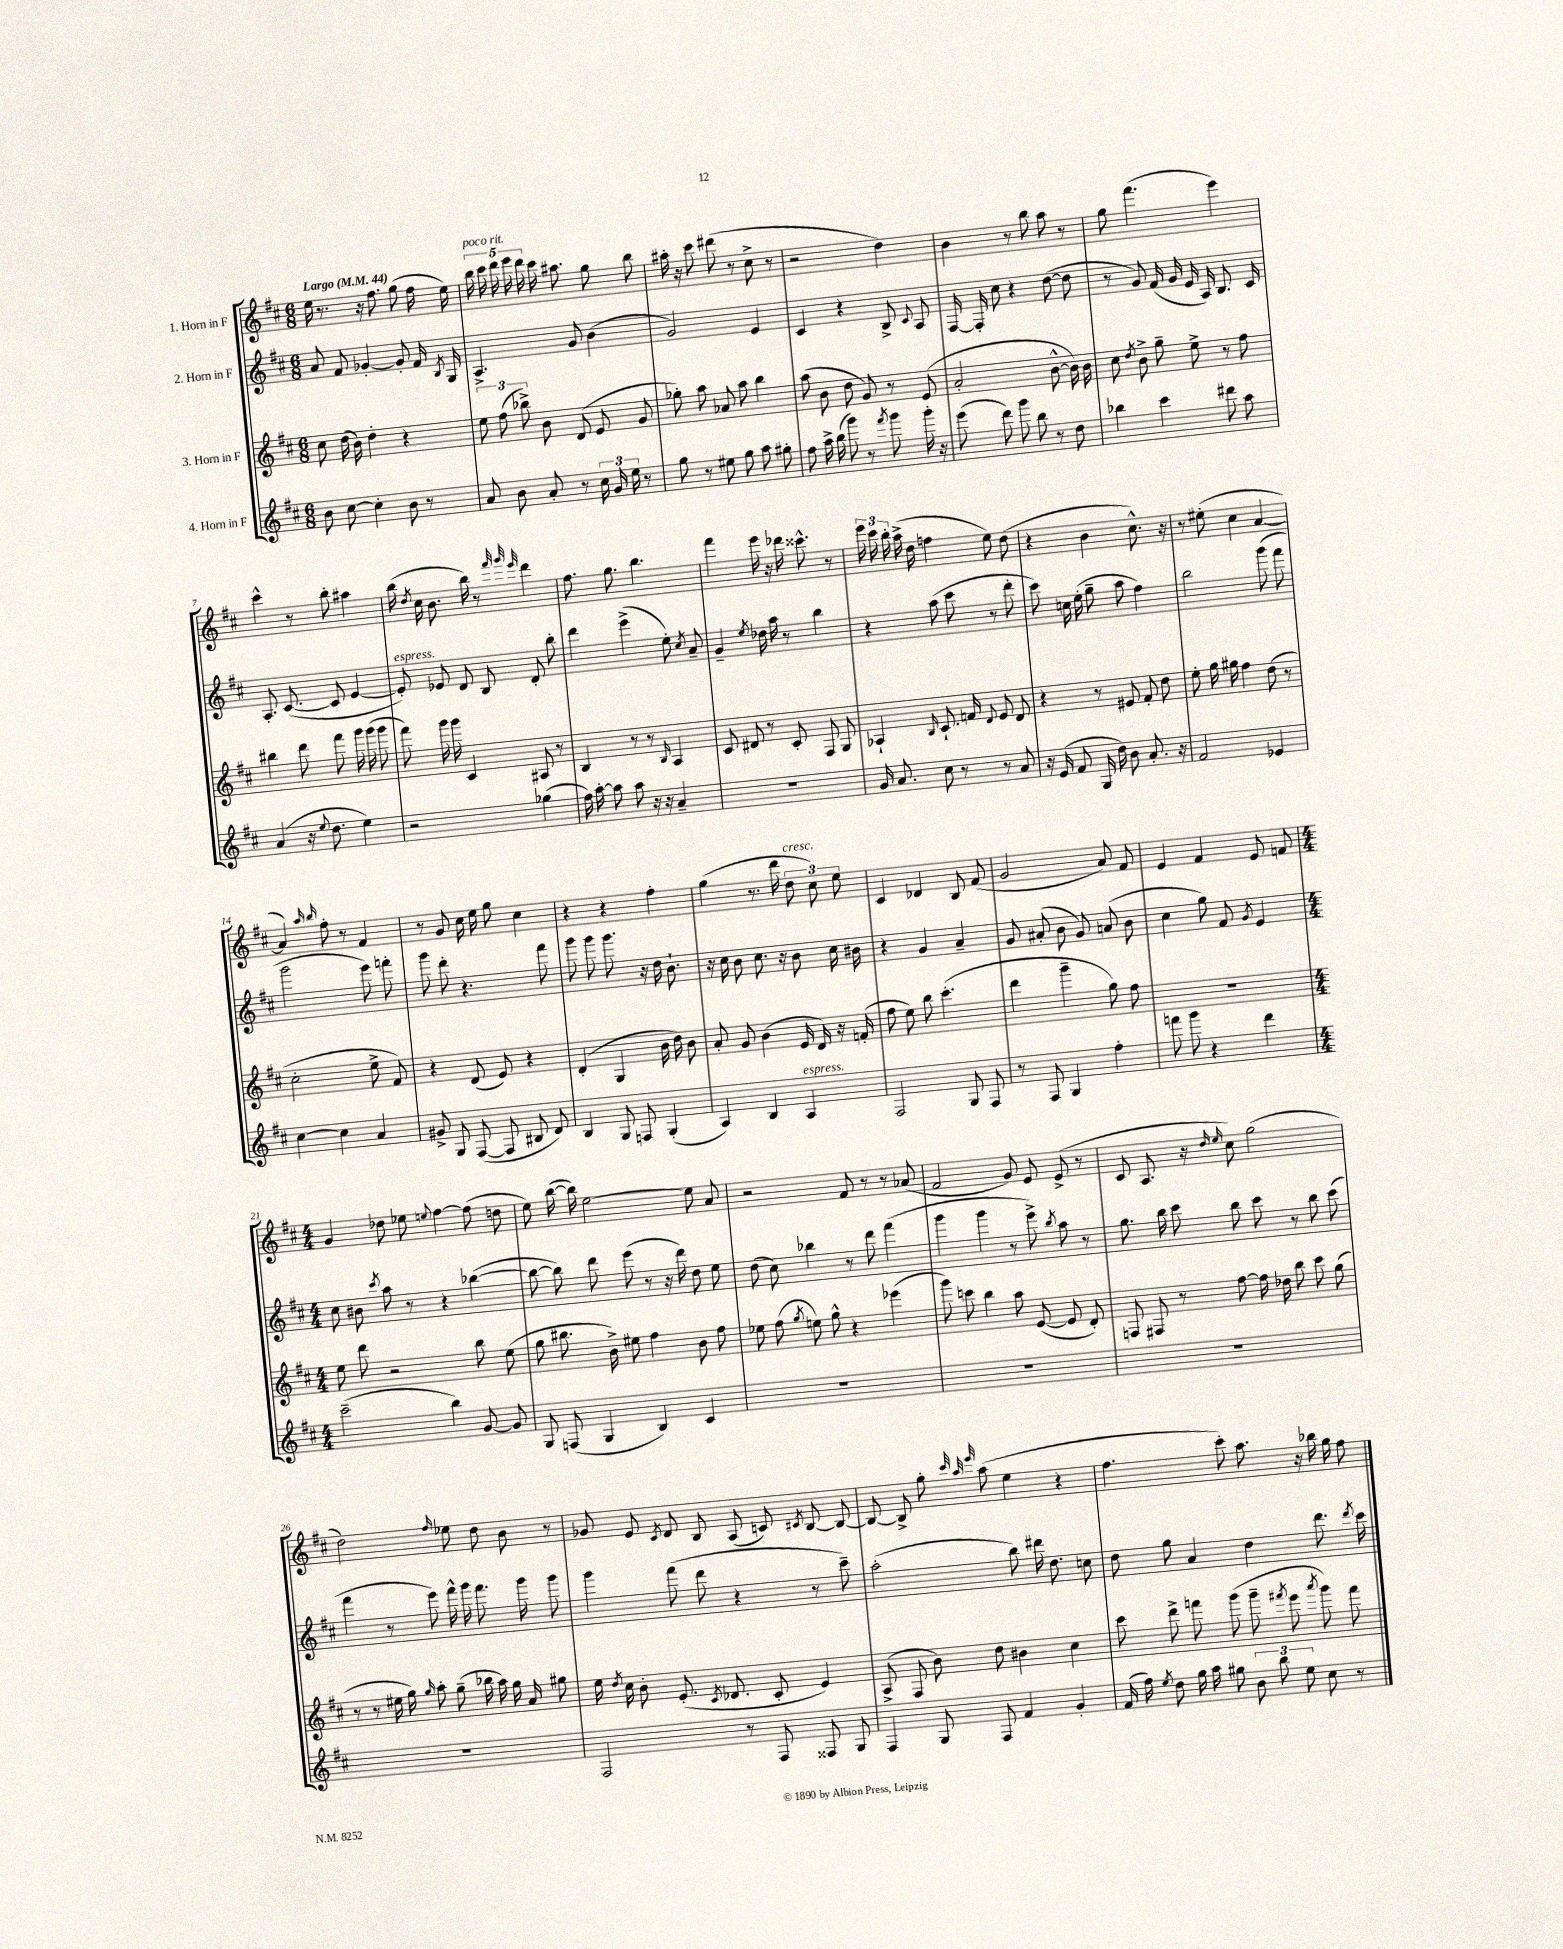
<<
\new StaffGroup <<
\new Staff = "s0" \with { instrumentName = "1. Horn in F" } {
    \clef treble \key d \major \numericTimeSignature \time 6/8 \tempo "Largo" 4 = 44
    \autoBeamOff e''16 r8. r16 fis''8. g''8( fis''16 e''16) |
    \tuplet 5/4 { b''16^\markup { \italic "poco rit." } cis'''16 d'''16 e'''16 d'''16 } cis'''16 ais''8. g''8 b''8 |
    ais''16-. r16 cis'''8 dis'''8( r8 cis''8-> r8 |
    r2 d''4) |
    b'4 r8 b''8 a''8 r8 |
    g''8 fis'''4.( e'''4) |
    cis'''4-^ r8 b''8-. ais''4 |
    b''16( \acciaccatura { d''8 } cis''16 b'8. b''16) r8 \grace { fis'''32 g'''32 e'''32 } d'''4 |
    fis''8. g''8. b''4. |
    fis'''4 e'''16 r16 des'''16 cisis'''8.-^ r8 |
    \tuplet 3/2 { e'''16 cis'''16 b''16-. } a''16->( d''16 f''4 e''8) d''8( |
    r4 b'4 cis''8.-^) r16 |
    r8 eis''8-.( cis''4 a'4~ |
    a'4) \grace { a''16 b''16 } fis''8-. r8 fis'4 |
    r8 g'8 cis''16 e''16 g''8 cis''4 |
    r4 r4 fis''4-. |
    g''4( r8. d'''16 \tuplet 3/2 { d''8^\markup { \italic "cresc." } cis''8) e''8 } |
    cis'4 des'4 b8 fis'8( |
    g'2 a'8) fis'8 |
    e'4 fis'4 e'8 f'8 |
    \numericTimeSignature \time 4/4 g'4 des''8 ees''8 \appoggiatura { e''8 } fis''4~ fis''8( d''8 |
    e''8) b''16~( b''16) e''2~ e''8 a'8 |
    r2 fis'8 r8 r8 aes'8( |
    fis'2 g'8) e'8 e'8->( r8 |
    cis'8 a8. r16 \grace { d''16 e''16 } cis''8) g''2( |
    d''2) \grace { fis''16 } ees''8 d''8 b'8 r8 |
    ges'8 e'8 \acciaccatura { cis'8 } d'8 b8 a8( c'8) \acciaccatura { cis'8 } b8~ b8~ |
    b8~ b8-> g''8-. \grace { cis'''32 a''32 e'''32 } a''8( e''4 r4 |
    fis''4. cis'''8-.) a''8. r16 bes''16 g''16 fis''8 \bar "|." |
}
\new Staff = "s1" \with { instrumentName = "2. Horn in F" } {
    \clef treble \key d \major \numericTimeSignature \time 6/8
    \autoBeamOff a'8 fis'8 ges'4~-. ges'8-. fis'16 \acciaccatura { b8 } g16 |
    a4.-> g'8 b'4( |
    g'2) e'4 |
    cis'4 r4 b8-> \appoggiatura { cis'8 } a8 |
    fis16~ fis16-. cis''8 r4 d''8~( d''8 |
    r8 g'8) fis'16( g'16 e'16 a16) b8. cis'16 |
    a8.-. cis'8.~( cis'8 e'4~ |
    e'8-.^\markup { \italic "espress." }) ees'8 d'8 b8 d'8-. b''8-. |
    d'''4 e'''4->( e''8-.) \acciaccatura { cis''8 } a'8-- |
    g'4-- \acciaccatura { e''8 } des''16 a''16 r8 b''4 |
    r4 a''8( cis'''8 r8 d'''8-. |
    cis'''8) c''16 e''16-.( g''8-- a''8 fis''4) |
    b''2 g'''8( fis'''8 |
    g'''2 e'''8) f'''8-. |
    g'''8 d'''8-. r4. fis'''8 |
    g'''8 g'''8 g'''8. r16 d''16 b'8.-! |
    r16 cis''16 b'8 cis''8. r16 b'8 cis''16 bis'16 |
    r4 g'4 a'4-- |
    g'8 ais'8-.( b'8 g'8) a'8( b'8 |
    cis''4 g''8) fis'8 \acciaccatura { g'8 } e'4 |
    \numericTimeSignature \time 4/4 cis''8 bis'8 \acciaccatura { cis'''8 } a''8 r8 r4 bes''4~( |
    bes''8~ bes''8) d'''8 e'''8( r8 r16 d'''16) d''8 e''8 |
    d''8( cis''8) bes''4 r8 d'''8 fis'''4( |
    g'''4 g'''4 r8 e'''8->) \acciaccatura { b''8 } a''8 r8 |
    g''8. b''16 cis'''8 b''8 cis'''8 r8 b''8 cis'''8( |
    fis'''4 r8 e'''8) fis'''16-^ g'''16 fis'''8. g'''16 g'''8 |
    g'''4 fis'''8( d'''8 r4 r8 cis'''8--) |
    a''2-.( b''8) dis'''16 d''8. c''8 |
    d''8 g''8 a'4 d''4 d'''8. \acciaccatura { d'''8 } cis'''16 \bar "|." |
}
\new Staff = "s2" \with { instrumentName = "3. Horn in F" } {
    \clef treble \key d \major \numericTimeSignature \time 6/8
    \autoBeamOff cis''8 d''16( b'16) d''4-. r4 |
    \tuplet 3/2 { e''8 fis''8( bes''8->) } b'8 d'8( e'8 g'8 |
    ges''8-.) a''8 aes'8 a''8 b''4 |
    a''8( b'8 d''8 g'8) r8 e'8( |
    a'2-. b'8~-^ b'16) b'16 |
    cis''8 \acciaccatura { d''8 } b'8-> g''8-- e''8-> r8 fis''8 |
    bis''4 d'''8 fis'''8 g'''16 g'''16( g'''8 |
    fis'''8) g'''16 g'''16 cis'4 ais8 r8 |
    b4 r8 r8 \grace { b16 } a4 |
    cis'8 dis'8 r8 cis'8-. fis8 g8 |
    aes4-! \grace { b16 } cis'8.-! f'16 \appoggiatura { d'8 } e'8 d'8 |
    r4 r8 eis'8 fis'8-. d''8 |
    e''8-. g''16 gis''16 fis''4 d''8( r8 |
    cis''2-. e''8-> fis'8) |
    r4 d'8( e'8) r4 |
    d'4-.( g4 b'16 d''16) b'8 |
    a'8-. g'8 b'4( e'16 d'16) r16 f'16-.( |
    fis''8 e''8) b''8 cis'''4.-.( |
    d'''4 g'''4-- g''8) fis''8 |
    r2. |
    \numericTimeSignature \time 4/4 e''8 d'''8 r2 b''8 e''8( |
    g''8 bis''8. b'16->) eis''8 fis''4 b'8 fis''8 |
    ees''8 fis''8( \acciaccatura { g''8 } e''8) g''8-^ r4 ees'''4( |
    g'''8) c'''8 b''4 a''8 e'8~( e'8 d'8-.) |
    f8 fis8 r8 fis''8~ fis''16 des''16 b''8 cis'''8 g''8( |
    r8 r8 eis''16 g''16) \grace { g''16 } a''8-. g''8--( bes''16 a''16) g''16 a'16 gis''8 |
    e''16 \acciaccatura { d''8 } cis''16 b'8-. e'8.-.( \acciaccatura { cis'8 } des'8. cis'8-. e'4) |
    a8->( fis8 b'8) d''8 bis'4 cis''4 |
    cis'''8 d'''8-> f'''8 g'''8( g'''8-- \acciaccatura { fis'''8 } e'''8 \acciaccatura { a'''8 } g'''8) fis'''8 \bar "|." |
}
\new Staff = "s3" \with { instrumentName = "4. Horn in F" } {
    \clef treble \key d \major \numericTimeSignature \time 6/8
    \autoBeamOff b'8 cis''8~ cis''4-. b'8 r8 |
    a'8 b'8 a'8-. r8 \tuplet 3/2 { cis''16 g'16 e''16 } r8 |
    g''8 r8 eis''8 g''8 a''8 gis''8-. |
    fis''8 a''16-> b''16( g'''8) r8 \acciaccatura { fis'''8 } g'''8 g'''16-. r16 |
    e'''8( d'''8) g'''8 b''8 r8 d''8 |
    bes''4 cis'''4 dis'''8 a''8 |
    a'4( r16 \appoggiatura { e''8 } d''8. e''4) |
    r2 ges''4( |
    fis''16) a''16~-. a''8 a''8 r16 r16 a'4-- |
    R2. |
    g'16 a'8. cis''8 r8 r8 a'8 |
    r16 e'16( fis'8 g16 d''16) b'8 a'8.-. r16 |
    fis'2 ees'4 |
    cis''4~ cis''4 a'4 |
    gis'8-> g8 fis8~( fis8 bis8 d'8) |
    b4 g8 f8 g4-.( |
    a4) b4 a4^\markup { \italic "espress." } |
    fis2 g8 fis8 |
    r8 fis8 g4 fis''4-. |
    f'''8 g'''8 r4 d'''4 |
    \numericTimeSignature \time 4/4 cis'''2--( b''4) g'8~ g'8 |
    g8 f8( g4 b4) cis'4 |
    R1 |
    R1 |
    R1 |
    R1 |
    fis2 r8 fis8 fisis8 g8 |
    fis4 g8 fis8 fis'4 g'4-. |
    fis'16( fis''16) \acciaccatura { e''8 } d''8 g''16 a''16 gis''8 \tuplet 3/2 { b'8 b''8 e''8 } cis''8 r8 \bar "|." |
}
>>
>>
